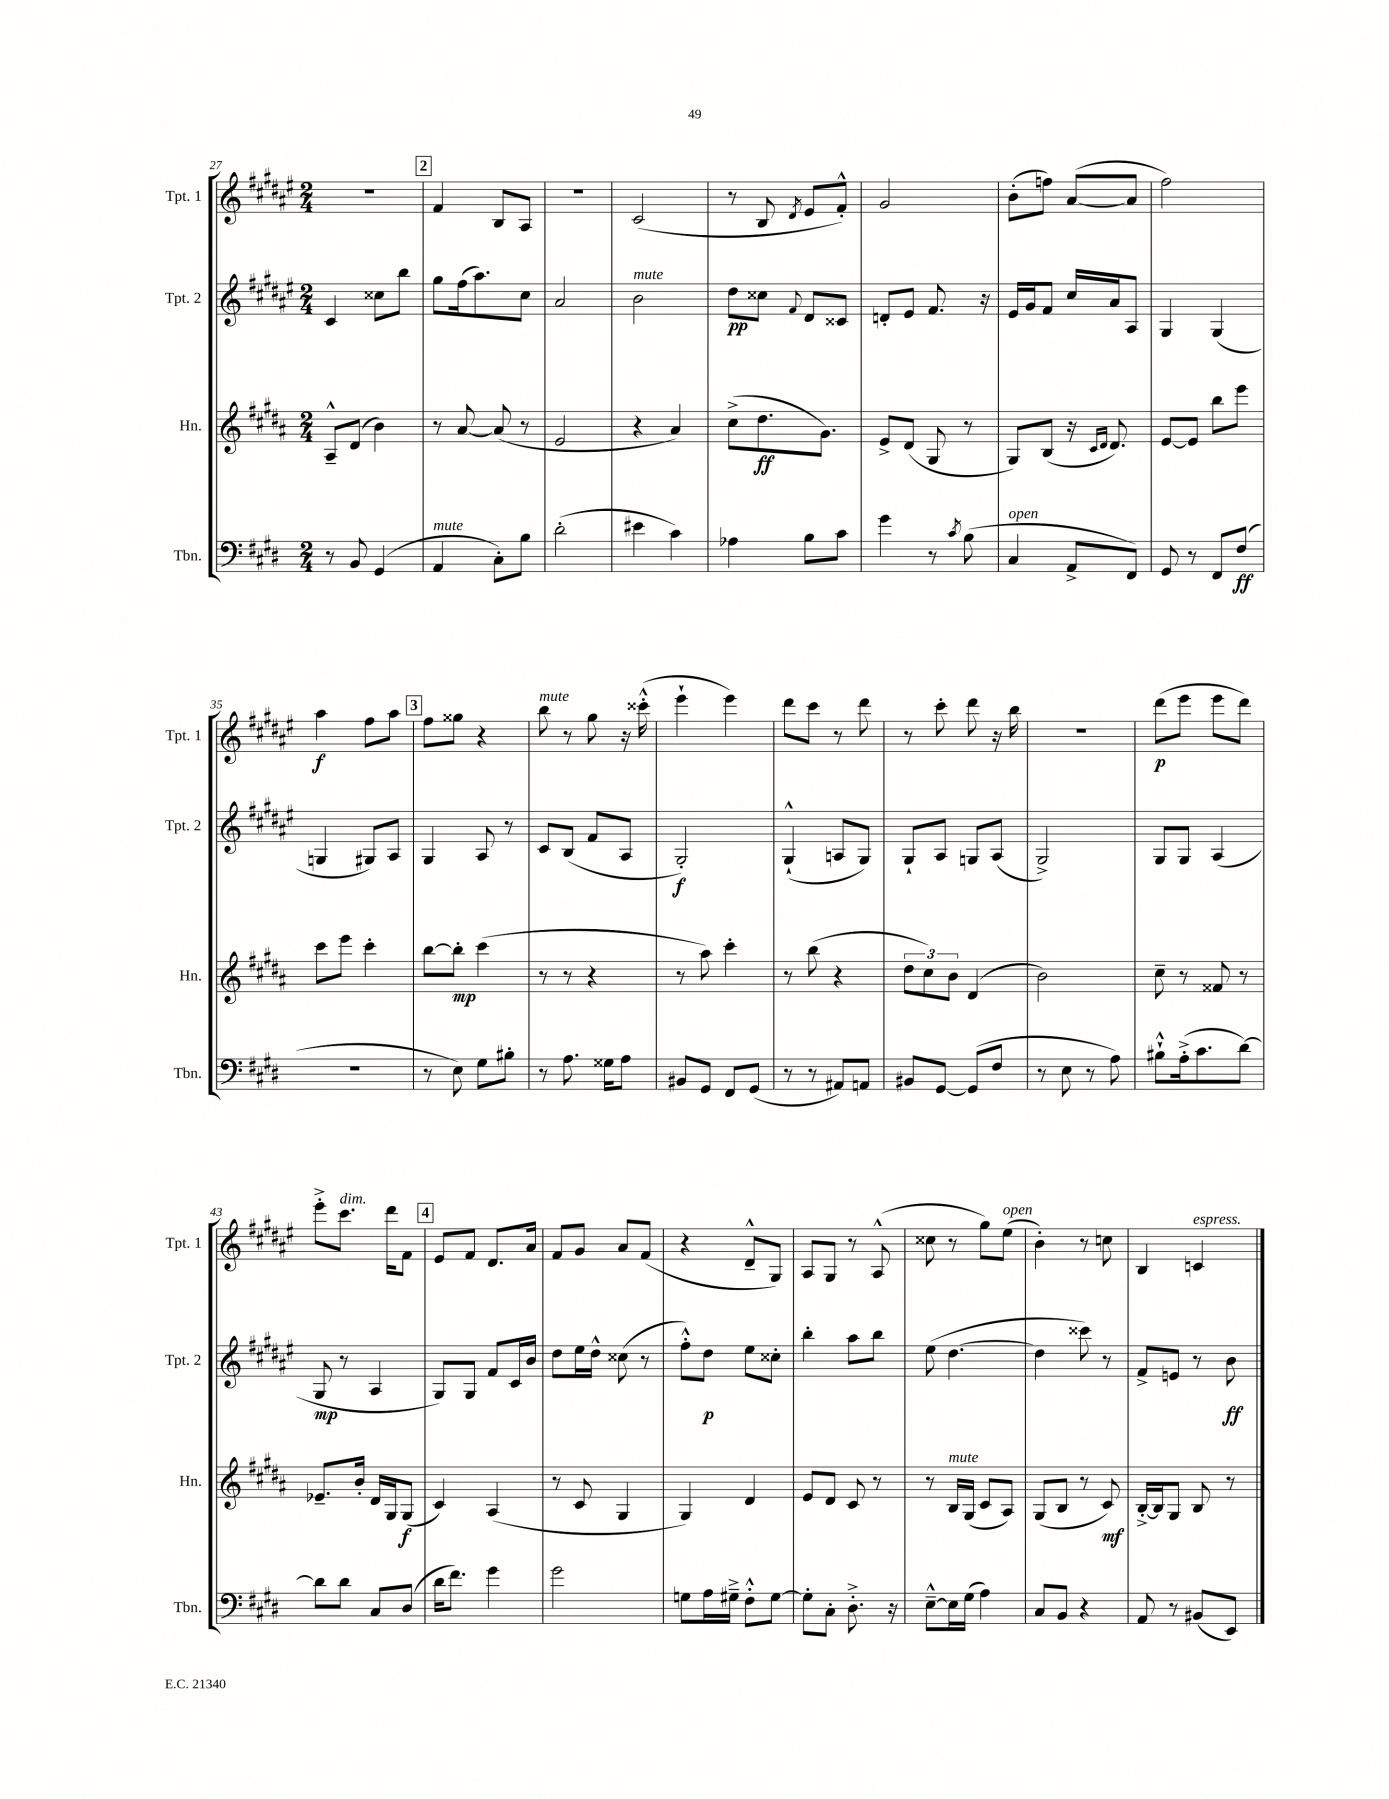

**kern	**kern	**kern	**kern
*staff4	*staff3	*staff2	*staff1
*clefF4	*clefG2	*clefG2	*clefG2
*k[f#c#g#d#]	*k[f#c#g#d#a#]	*k[f#c#g#d#a#e#]	*k[f#c#g#d#a#e#]
*M2/4	*M2/4	*M2/4	*M2/4
8r	8A#~^^/L	4c#/	2r
8BB/	(8d#/J	.	.
(4GG#/	4b\)	8cc##\L	.
.	.	8bb\J	.
=	=	=	=
4AA/	8r	8gg#\L	4f#/
.	[8a#/	(16ff#\k	.
.	.	8.aa#\)	.
8C#'\L)	(8a#/]	.	8B/L
8B\J	8r	8cc#\J	8A#/J
=	=	=	=
(2d#'\	2e/	2a#/	2r
=	=	=	=
4e#\	4r	2b\	(2c#/
4c#\)	4a#/)	.	.
=	=	=	=
4A-\	(8cc#^\L	8dd#\L	8r
.	8.dd#\	8cc##\J	8B/
.	.	8qqf#/	8qd#/
8B\L	.	8d#/L	8e#/L
.	8.g#\J)	.	.
8c#\J	.	8c##/J	8f#'^^/J)
=	=	=	=
4g#\	8e^/L	8d'/L	2g#/
.	(8d#/J	8e#/J	.
8r	8G#/	8.f#/	.
8qc#/	.	.	.
(8B\	8r	.	.
.	.	16r	.
=	=	=	=
4C#/	8G#/L)	16e#/LL	(8b'\L
.	.	16g#/J	.
.	(8B/J	8f#/J	8ff\J)
8AA^/L	16r	16cc#/LL	([8a#/L
.	16qqc#/LL	.	.
.	16qqd#/JJ	.	.
.	8.d#/)	16a#/J	.
8FF#/J)	.	8A#/J	8a#/]J
=	=	=	=
8GG#/	[8e/L	4G#/	2ff#\)
8r	8e/]J	.	.
8FF#/L	8bb\L	(4G#/	.
(8F#/J	8eee\J	.	.
=	=	=	=
2r	8ccc#\L	4G/	4aa#\
.	8eee\J	.	.
.	4ccc#'\	8G#/L)	8ff#\L
.	.	8A#/J	8aa#\J
=	=	=	=
8r	[8bb\L	4G#/	8ff#\L
8E\)	8bb'\]J	.	8gg##\J
8G#\L	(4ccc#\	8A#/	4r
8B#'\J	.	8r	.
=	=	=	=
8r	8r	8c#/L	8bb\
8.A\	8r	(8B/J	8r
.	4r	8f#/L	8gg#\
16G##\LK	.	.	.
8A\J	.	8A#/J	16r
.	.	.	(16ccc##'^^\
=	=	=	=
8BB#/L	8r	2G#'/)	4eee#`\
8GG#/J	8aa#\)	.	.
8FF#/L	4ccc#'\	.	4eee#\)
(8GG#/J	.	.	.
=	=	=	=
8r	8r	(4G#`^^/	8ddd#\L
8r	(8bb\	.	8ccc#\J
8AA#/L)	4r	8A/L	8r
8AA/J	.	8G#/J)	8ddd#\
=	=	=	=
8BB#/L	12dd#\L	8G#`/L	8r
.	12cc#\)	.	.
[8GG#/J	.	8A#/J	8ccc#'\
.	12b\J	.	.
(8GG#/]L	(4d#/	8G/L	8ddd#\
8F#/J	.	(8A#/J	16r
.	.	.	16bb\
=	=	=	=
8r	2b\)	2G#^/)	2r
8E\	.	.	.
8r	.	.	.
8A\)	.	.	.
=	=	=	=
8B#`^^\L	8cc#~\	8G#/L	(8ddd#\L
(16A'^\k	8r	8G#/J	8eee#\J
8.c#\	.	.	.
.	8f##/	(4A#/	8eee#\L
[8d#\J)	8r	.	8ddd#\J)
=	=	=	=
8d#\]L	8.e-~/L	8G#/	8eee#'^\L
8d#\J	.	8r	8.ccc#\J
.	16b'/Jk	.	.
8C#/L	16d#/LL	4A#/	.
.	16G#/J	.	16ddd#\LK
(8D#/J	(8G#/J	.	8f#\J
=	=	=	=
16d#\LK	4c#/)	8G#/L)	8e#/L
8.f#\J)	.	.	.
.	.	8G#/J	8f#/J
4g#\	(4A#/	8f#/L	8.d#/L
.	.	16c#/L	.
.	.	16b/JJ	16a#/Jk
=	=	=	=
2g#\	8r	8dd#\L	8f#/L
.	8c#/	16ee#\L	8g#/J
.	.	16dd#^^\JJ	.
.	4G#/	(8cc##\	8a#/L
.	.	8r	(8f#/J
=	=	=	=
8G\L	4G#/)	8ff#'^^\L)	4r
16A\L	.	8dd#\J	.
16G#~^\JJ	.	.	.
8F#'^^\L	4d#/	8ee#\L	8d#~^^/L
[8G#\J	.	8cc##'\J	8G#/J)
=	=	=	=
8G#'\]L	8e/L	4bb'\	8A#/L
8C#'\J	8d#/J	.	8G#/J
8.D#'^\	8c#/	8aa#\L	8r
.	8r	8bb\J	(8A#^^/
16r	.	.	.
=	=	=	=
[8E~^^\L	8r	(8ee#\	8cc##\
16E\]L	16B/LL	[4.dd#\	8r
(16G#\JJ	(16G#/JJ	.	.
4A\)	8c#/L	.	8gg#\L)
.	8A#/J)	.	(8ee#\J
=	=	=	=
8C#/L	(8G#/L	4dd#\]	4b'\)
8BB/J	8B/J	.	.
4r	8r	8ccc##\)	8r
.	8c#/)	8r	8cc\
=	=	=	=
8AA/	[16B'^/LL	8f#^/L	4B/
.	16B/]J	.	.
8r	8G#/J	8e/J	.
(8BB#/L	8B/	8r	4c/
8EE/J)	8r	8b\	.
==	==	==	==
*-	*-	*-	*-
